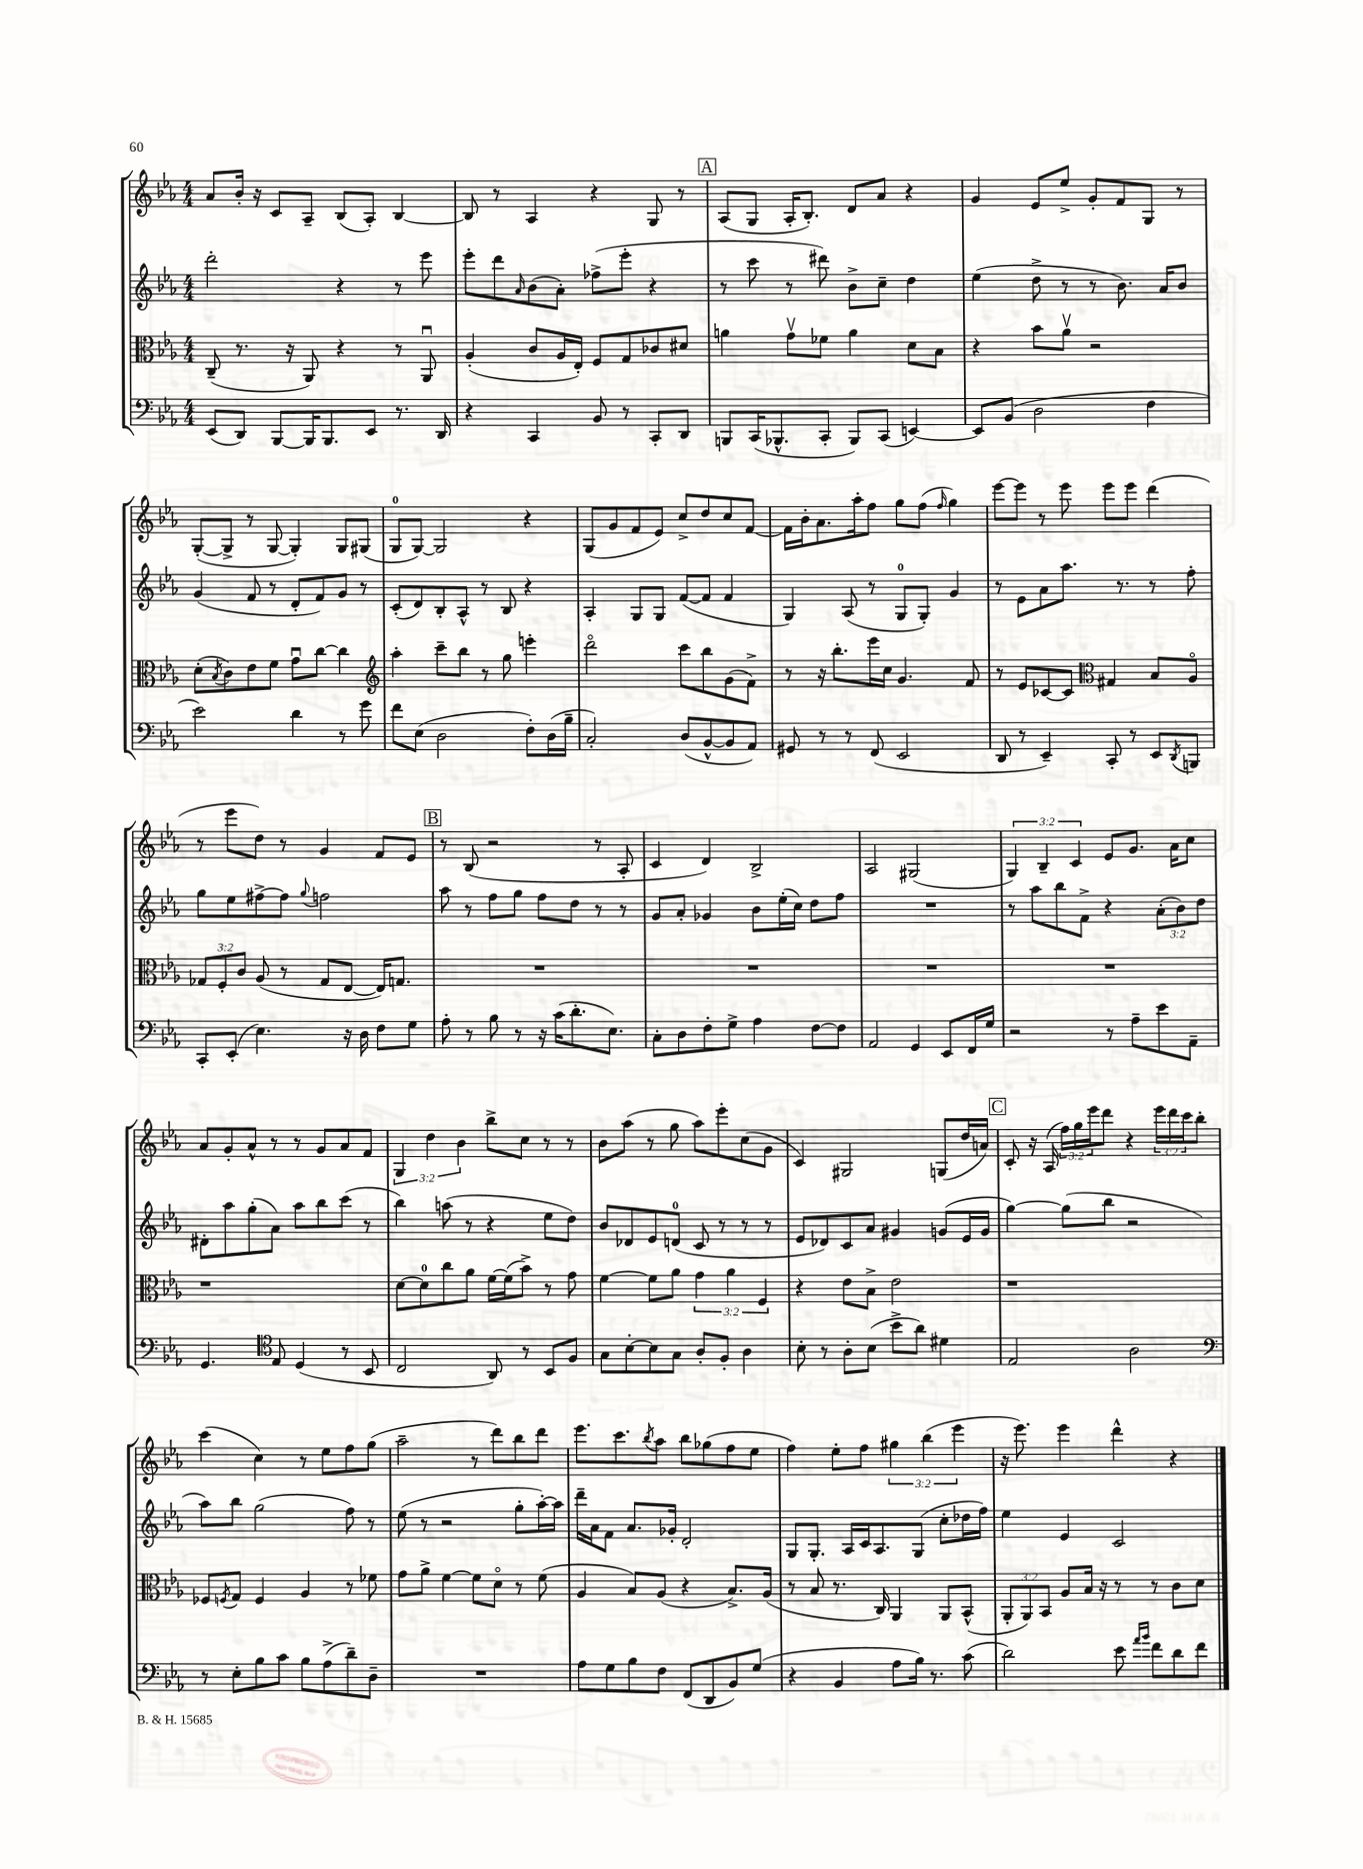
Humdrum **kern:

**kern	**kern	**kern	**kern
*staff4	*staff3	*staff2	*staff1
*clefF4	*clefC3	*clefG2	*clefG2
*k[b-e-a-]	*k[b-e-a-]	*k[b-e-a-]	*k[b-e-a-]
*M4/4	*M4/4	*M4/4	*M4/4
(8EE-	(8C~	2ddd'	8a-
8DD)	8.r	.	16b-'
.	.	.	16r
[8BBB-	.	.	8c
.	16r	.	.
16BBB-]	8AA-)	.	8A-~
8.BBB-	.	.	.
.	4r	4r	(8B-
8EE-	.	.	8A-')
8.r	8r	8r	[4B-
.	8AA-u	8eee-	.
16DD	.	.	.
=	=	=	=
4r	(4A-'	8eee-'	8B-]
.	.	8ddd	8r
.	.	16qqa-	.
4CC	8c	(8b-	4A-
.	16A-	8a-')	.
.	16E-')	.	.
8BB-	8F	(8ff-^	4r
8r	8G	8eee-'	.
8CC'	8c-	4r	8G
8DD	8d#	.	8r
=	=	=	=
8BBB	4a	8r	(8A-
(16CC	.	8ccc	8G
8.BBB-^^	.	.	.
.	8gv	8r	16A-'
.	.	.	8.B-')
8CC'	8f-	8ddd#)	.
8BBB-)	4a	8b-^	8d
(8CC	.	8cc~	8a-
[4EE)	8d	4dd	4r
.	8B-	.	.
=	=	=	=
8EE]	4r	(4ee-	4g
(8BB-	.	.	.
2D	8b-	8dd^	8e-
.	8a-v	8r	8ee-^
.	2r	8r	8g'
.	.	8.b-)	8f
4F	.	.	8G
.	.	16a-	.
.	.	8b-	8r
=	=	=	=
2e-)	(8d'	(4g	([8G'
.	8qB-	.	.
.	8c)	.	8G^]
.	8e-	8f	8r
.	8f	8r	[8G
4d	8gu	8d'	4G'])
.	[8cc	8f)	.
8r	4cc]	8g	8G
8g	.	8r	(8G#
=	=	=	=
*	*clefG2	*	*
8f	4aa-'	(8c'	8G
(8E-	.	8d)	[8G)
2D	8ccc~	8B-'	2G]
.	8bb-	8A-^^	.
.	8r	8r	.
.	8gg	8B-	.
8F')	4eee'	4r	4r
(16D	.	.	.
16B-~	.	.	.
=	=	=	=
2C')	2dddo	4A-'	(8G
.	.	.	8g
.	.	8G	8f
.	.	8G	8e-)
(8D	8ccc	([8f	8cc^
[8BB-^^	8bb-	8f]	8dd
8BB-]	(8g	4f	8cc
8AA-)	8f^)	.	[8f
=	=	=	=
8GG#	8r	4G)	16f]
.	.	.	16b-'
8r	16r	.	8.a-
.	8.bb-'	.	.
8r	.	(8A-	.
.	.	.	16aa-'
(8FF	16eee-	8r	8ff
.	16cc	.	.
2EE-	4.g	8G	8gg
.	.	8G')	(8ff
.	.	.	16qqff
.	.	4g	4gg)
.	8f	.	.
=	=	=	=
8DD	8r	8r	[8eee-
8r	8e-	8e-	8eee-]
4EE-~)	[8c-	8a-	8r
.	8c-]	8.aa-	8eee-
*	*clefC3	*	*
8CC'	4G#	.	8eee-
.	.	8.r	.
8r	.	.	8eee-
8EE-	8B-	8r	(4ddd
8qDD	.	.	.
8BBB	8A-o	8ff'	.
=	=	=	=
8CC'	12G-	8gg	8r
.	12F'	.	.
(8EE-'	.	8ee-	8eee-
.	12c	.	.
4.E-)	(8A-	[8ff#^	8dd)
.	8r	8ff#]	8r
.	.	8qqgg	.
.	8G-	2ff	4g
16r	[8E-	.	.
16D	.	.	.
8F	16E-])	.	8f
.	8.G	.	.
8G	.	.	8e-
=	=	=	=
8A-'	1r	8aa-	8r
8r	.	8r	(8B-
8B-	.	8ff	2r
8r	.	8gg	.
16r	.	8ff	.
(16c	.	.	.
8.d'	.	8dd	.
.	.	8r	8r
8.E-)	.	.	.
.	.	8r	8A-'
=	=	=	=
8C'	1r	8g	4c
8D	.	8a-'	.
8F'	.	4g-	4d)
8G^	.	.	.
4A-	.	8b-	2B-^
.	.	(16ee-'	.
.	.	16cc)	.
[8F	.	8dd	.
8F]	.	8ff	.
=	=	=	=
2AA-	1r	1r	2A-
4GG	.	.	(2G#
8EE-	.	.	.
16FF	.	.	.
16G	.	.	.
=	=	=	=
2r	1r	8r	6G)
.	.	8aa-	.
.	.	.	6B-~
.	.	8bb-	.
.	.	.	6c
.	.	8f^	.
8r	.	4r	8e-
8A-~	.	.	8.g
8e-	.	(12a-'	.
.	.	.	16a-
.	.	12b-)	.
8AA-~	.	.	8cc
.	.	12dd	.
=	=	=	=
4.GG	1r	8d#'	8a-
.	.	8aa-	8g'
.	.	(8gg'	8a-^^
*clefC4	*	*	*
8E-	.	8a-)	8r
(4D	.	8aa-	8r
.	.	8bb-	8g
8r	.	(8ccc	8a-
8BB-	.	8r	8f
=	=	=	=
2C	[8d	4bb-)	6G
.	8d]	.	.
.	.	.	6dd
.	8cc	(8aa	.
.	.	.	6b-
.	8a-	8r	.
8AA-)	[16f	4r	8bb-^
.	(16f]	.	.
8r	8b-^)	.	8cc
8BB-	8r	8ee-	8r
8F	8g	8dd)	8r
=	=	=	=
8G	[4f	8b-	8b-
[8B-'	.	8d-	(8aa-
8B-]	8f]	8e-	8r
8G	8a-	(8d	8gg
8A-'	6g	8c	8aa-)
8F'	.	8r	8eee-'
.	6a-	.	.
4A-	.	8r	(8cc
.	6F	.	.
.	.	8r	8g
=	=	=	=
8B-'	4r	8e-	4c)
8r	.	8d-)	.
8A-'	8e-	8c	2G#
(8B-	8B-^	8a-	.
8b-^	2e-	4g#	.
8a-)	.	.	.
4d#	.	(8g	(8G
.	.	16e-	16dd
.	.	16g	16a)
=	=	=	=
2E-	1r	[4gg)	8c'
.	.	.	16r
.	.	.	(16A-
.	.	(8gg]	24ff)
.	.	.	24gg
.	.	.	24eee-
.	.	8bb-	8ddd
2A-	.	2r	4r
.	.	.	24eee-
.	.	.	24ddd
.	.	.	24ccc
.	.	.	8bb-'
=	=	=	=
*clefF4	*	*	*
8r	8F-	8aa-)	(4ccc
.	8qF	.	.
8E-'	8G	8bb-	.
8B-	4F	(2gg	4cc)
8c	.	.	.
8B-	4A-	.	8r
(8A-^	.	.	8ee-
8d~)	8r	8ff)	8ff
8D~	8f-	8r	(8gg
=	=	=	=
1r	8g	(8ee-	2aa-~
.	8a-^	8r	.
.	[4f	2r	.
.	8f]	.	8r
.	8do	.	8ddd)
.	8r	8gg'	8bb-
.	(8f	[16aa-')	8ddd
.	.	16aa-]	.
=	=	=	=
8A-	4A-	16ddd~	8.eee-
.	.	16a-	.
8G	.	8f	.
.	.	.	8.ccc
8B-	8B-)	8.a-	.
.	.	.	8qbb-
8F	(8A-	.	8aa-
.	.	16g-'	.
(8FF	4r	2d'	8bb-
8DD	.	.	(8gg-
8BB-)	8.B-^)	.	8ff
(8G	.	.	8ee-
.	(16A-	.	.
=	=	=	=
4r	8r	8G	4ff)
.	8B-	8.G'	.
4BB-	8.r	.	8ee-'
.	.	16A-	.
.	.	16c	8ff
.	16C)	8.A-	.
8A-	4AA-	.	6gg#
16B-)	.	(8G	.
.	.	.	(6bb-
8.r	.	.	.
.	8AA-	8cc'	.
.	.	.	6eee-
(8c	(8BB-^^	16dd-	.
.	.	16ff)	.
=	=	=	=
2d)	12AA-'	4ee-	16r
.	.	.	8.eee-)
.	12AA-)	.	.
.	12BB-	.	.
.	8A-	4e-	4eee-
.	16B-	.	.
.	16r	.	.
8e-	8r	2c	4ddd^^
16qqa-	.	.	.
16qqb-	.	.	.
8f	8r	.	.
8d	8c	.	4r
8f	8d	.	.
==	==	==	==
*-	*-	*-	*-
